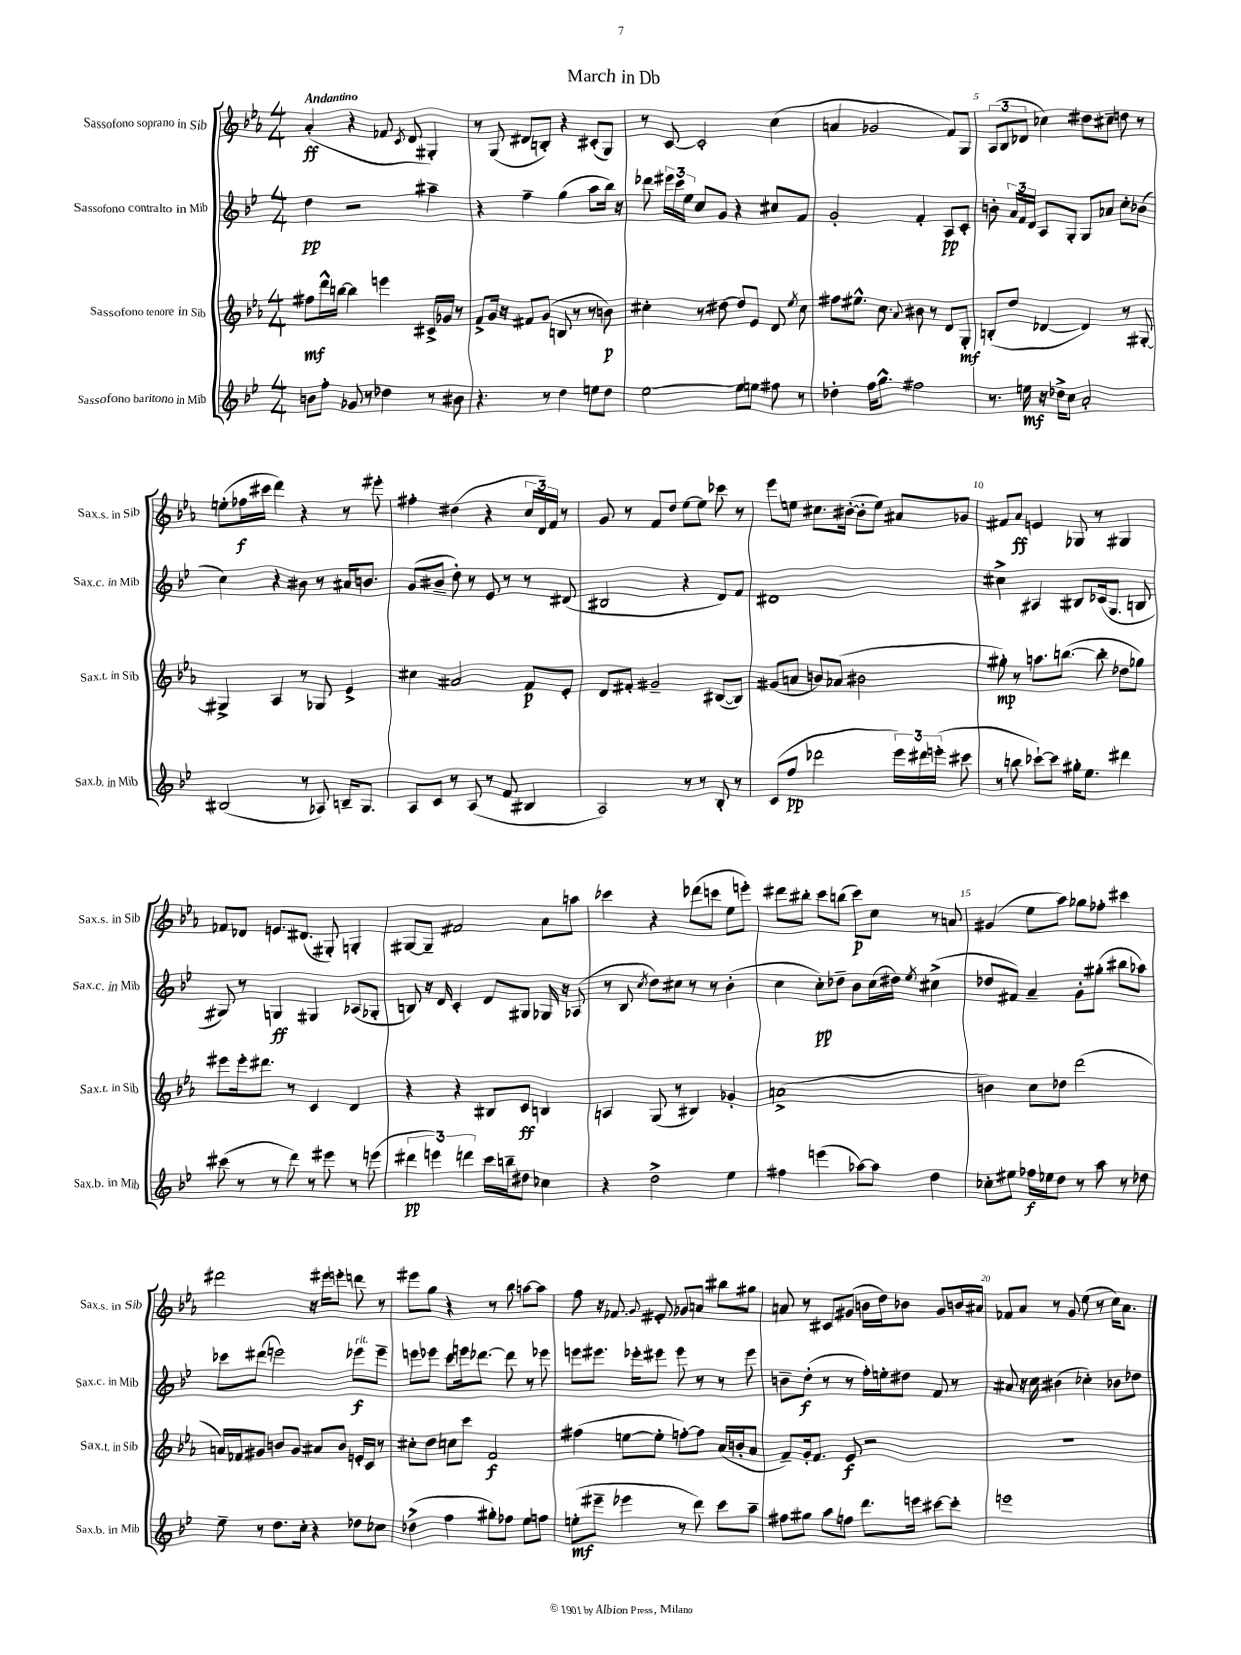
\header { title = "March in Db" }
<<
\new StaffGroup <<
\new Staff = "s0" \with { instrumentName = "Sassofono soprano in Sib" shortInstrumentName = "Sax.s. in Sib" } {
    \clef treble \key ees \major \numericTimeSignature \time 4/4 \tempo "Andantino"
    \autoBeamOff aes'4-.\ff( r4 fes'8 \acciaccatura { c'8 } d'8 gis4-.) |
    r8 g8( dis'8[ b8]-.) r4 cis'8[-.( g8]) |
    r8 c'8~ c'2-. c''4( |
    a'4 ges'2 f'8[) g8] |
    \tuplet 3/2 { aes8[( bes8 des'8] } ces''4) dis''8[ cis''8]-- d''8 r8 |
    e''8[-.( fes''16\f cis'''16] d'''4) r4 r8 eis'''8-. |
    fis''4-. dis''4( r4 \tuplet 3/2 { c''16[ d'16) f'16] } r8 |
    g'8 r8 f'8[ d''8] ees''8[~ ees''8] ces'''8 r8 |
    ees'''8[ e''8] cis''8.[ bis'16]~-.( bis'8[-. e''8]) ais'8[ ges'8] |
    fis'8[ aes'8]\ff e'4 ges8 r8 gis4 |
    fes'8[ des'8] e'8.[ dis'8.]( gis8-.) g4-. |
    gis8[~ gis8]-- fis'2 aes'8[ a''8] |
    ces'''4 r4 des'''8[( c'''8] ees''8[ e'''8]-.) |
    dis'''8[ bis''8]-. c'''8[ b''8]( c'''8[\p) c''8] r8 a'8 |
    gis'4( ees''8[ aes''8]) ges''8[ fes''8]-. cis'''4 |
    dis'''2 r16 eis'''16[ e'''8]-. d'''8 r8 |
    eis'''8[ g''8] r4 r8 bes''8 a''8[~ a''8] |
    f''8 r16 fes'8. \appoggiatura { g'8 } eis'8-. ges'8[ a'8] bis''8[ gis''8] |
    a'8 r8 cis'8[ gis'8]( b'16[ d''16) bes'8] gis'8[ b'16 ais'16] |
    fes'8[ aes'8] r8 g'8 ees''8( r8 c''16[) aes'8.] \bar "|." |
}
\new Staff = "s1" \with { instrumentName = "Sassofono contralto in Mib" shortInstrumentName = "Sax.c. in Mib" } {
    \clef treble \key bes \major \numericTimeSignature \time 4/4
    \autoBeamOff d''4\pp r2 ais''4-- |
    r4 f''4-- g''4( a''8[ bes''16]) r16 |
    des'''8 \tuplet 3/2 { eis'''16[ c'''16 ees''16] } c''8[ g'8] r4 cis''8[ f'8] |
    g'2-. f'4-. a8[\pp c'8]-. |
    b'8-. \tuplet 3/2 { a'16[ f'16 d'16] } a8[ g8]-. g8[ aes'8] c''8[-. bes'8]( |
    c''4) r4 bis'8 r8 ais'16[ b'8.] |
    g'8[( bis'8]-- d''8-.) r8 ees'8 r8 r8 dis'8( |
    bis2 r4 d'8[) f'8] |
    dis'1 |
    cis''4-> ais4 bis8[ ces'16( g8.] b8 |
    gis8) r8 g4\ff gis4 aes8[( ges8]-. |
    b8) r16 d'16 c'4-. d'8[ gis8] ges16 r16 aes8( |
    r8 bes8 \acciaccatura { c''8 } d''8[) cis''8] r8 r8 bes'4-.( |
    c''4 c''8[-.\pp) des''8]-- bes'8[ c''16( dis''16]) \acciaccatura { ees''8 } cis''4->( |
    des''8[ fis'8]) a'4-- g'8[-. gis''8]-.( bis''8[ aes''8]) |
    ces'''8[ dis'''8]( e'''2) ees'''8[\f^\markup { \italic "rit." } ees'''8]-- |
    e'''8[ ees'''8] c'''8[ e'''16 des'''8.]~ des'''8 r8 ees'''8 |
    e'''8[ eis'''8.] ees'''16[-. eis'''8] eis'''8 r8 r8 eis'''8 |
    b'8[-- d''8]-.\f( r8 r8 f''16[-.) e''16-. dis''8] f'8 r8 |
    ais'8 r16 c''16 bis'4( ces''4-.) bes'8[ des''8] \bar "|." |
}
\new Staff = "s2" \with { instrumentName = "Sassofono tenore in Sib" shortInstrumentName = "Sax.t. in Sib" } {
    \clef treble \key ees \major \numericTimeSignature \time 4/4
    \autoBeamOff fis''8[\mf d'''16-^ b''16]~ b''4 e'''4 cis'16[-> ges'16] r8 |
    f'8[-> g'16] r16 fis'8[ g'8]( b8 r8 r8 b'8\p) |
    cis''4-. r8 dis''8~ dis''8[ ees'8] d'8 \acciaccatura { ees''8 } cis''8 |
    fis''8[ eis''8.]-^ c''8. \appoggiatura { aes'8 } bis'8 r8 d'8[ g8]-.\mf |
    b8[-.( d''8] des'4~ des'4) r8 gis8~-. |
    gis4-> aes4 r8 ges8 ees'4-> |
    cis''4 ais'2 f'8[\p ees'8]-. |
    d'8[ fis'8]-. gis'2-- bis8[~( bis8]) |
    gis'8[( a'8] b'8[) aes'8]( bis'2 |
    gis''8-.\mp) r8 a''8.[ b''8.]~( b''8-. des''8[ ges''8]) |
    eis'''8[ eis'''16-. dis'''8.] r8 c'4 d'4 |
    r4 r4 bis8[ c'8]\ff b4 |
    a4 g8( r8 bis4) ges'4-. |
    a'1->( |
    b'4) c''8[ des''8] d'''2( |
    a'16[) fes'16 gis'8] b'8[ gis'8] ais'8[ b'8] e'16[-. c'16] r8 |
    cis''8[-. d''8] c''8[ c'''8] f'2\f |
    fis''4( e''8[~ e''8]-. f''8[~-.) f''8] aes'16[( b'16-. aes'8] |
    f'8[--) g'16-. f'8.] ees'8\f r2 |
    R1 \bar "|." |
}
\new Staff = "s3" \with { instrumentName = "Sassofono baritono in Mib" shortInstrumentName = "Sax.b. in Mib" } {
    \clef treble \key bes \major \numericTimeSignature \time 4/4
    \autoBeamOff b'8[ f''8]-. ges'8 r8 des''4 r8 bis'8 |
    r4. r8 d''4 e''8[ d''8] |
    ees''2~ ees''8[ e''8] fis''8 r8 |
    des''4-. f''16[ g''8.]-^ fis''2 |
    r8. e''16\mf r16 des''16[-> c''8] a'2-. |
    bis2( r8 aes8) b16[-- g8.] |
    a8[ c'8] r8 a8( r8 f'8 bis4 |
    a2) r8 r8 bes8-. r8 |
    c'8[( f''8]\pp des'''2 \tuplet 3/2 { ees'''16[) dis'''16 e'''16]-.( } cis'''8 |
    r8 b''8 ces'''8[~-!) ces'''8] gis''16[-. ees''8.] dis'''4 |
    cis'''8( r8 r8 d'''8) r8 eis'''8 r8 e'''8( |
    \tuplet 3/2 { dis'''4\pp e'''4) d'''4 } c'''16[ b''16-- dis''8] ces''4 |
    r4 d''2-> ees''4 |
    fis''4 e'''4( aes''8[~) aes''8] d''4 |
    ces''8[-. eis''8] fes''16[\f ees''16 d''8] r8 a''8 r8 des''8 |
    ees''8-- r8 d''8.[ c''16]-. r4 des''8[ ces''8] |
    des''4->( f''4 gis''8[-.) fes''8] ees''8[ f''8] |
    e''8[-.\mf( eis'''8]-- ees'''4 r8 d'''8) c'''8[ a''8]-- |
    fis''8[ gis''8] a''8[ f''8] d'''8.[ e'''16] cis'''8[~ cis'''8]-. |
    e'''1 \bar "|." |
}
>>
>>
\layout { \context { \Score \override BarNumber.break-visibility = ##(#f #t #t) barNumberVisibility = #(every-nth-bar-number-visible 5) } }
